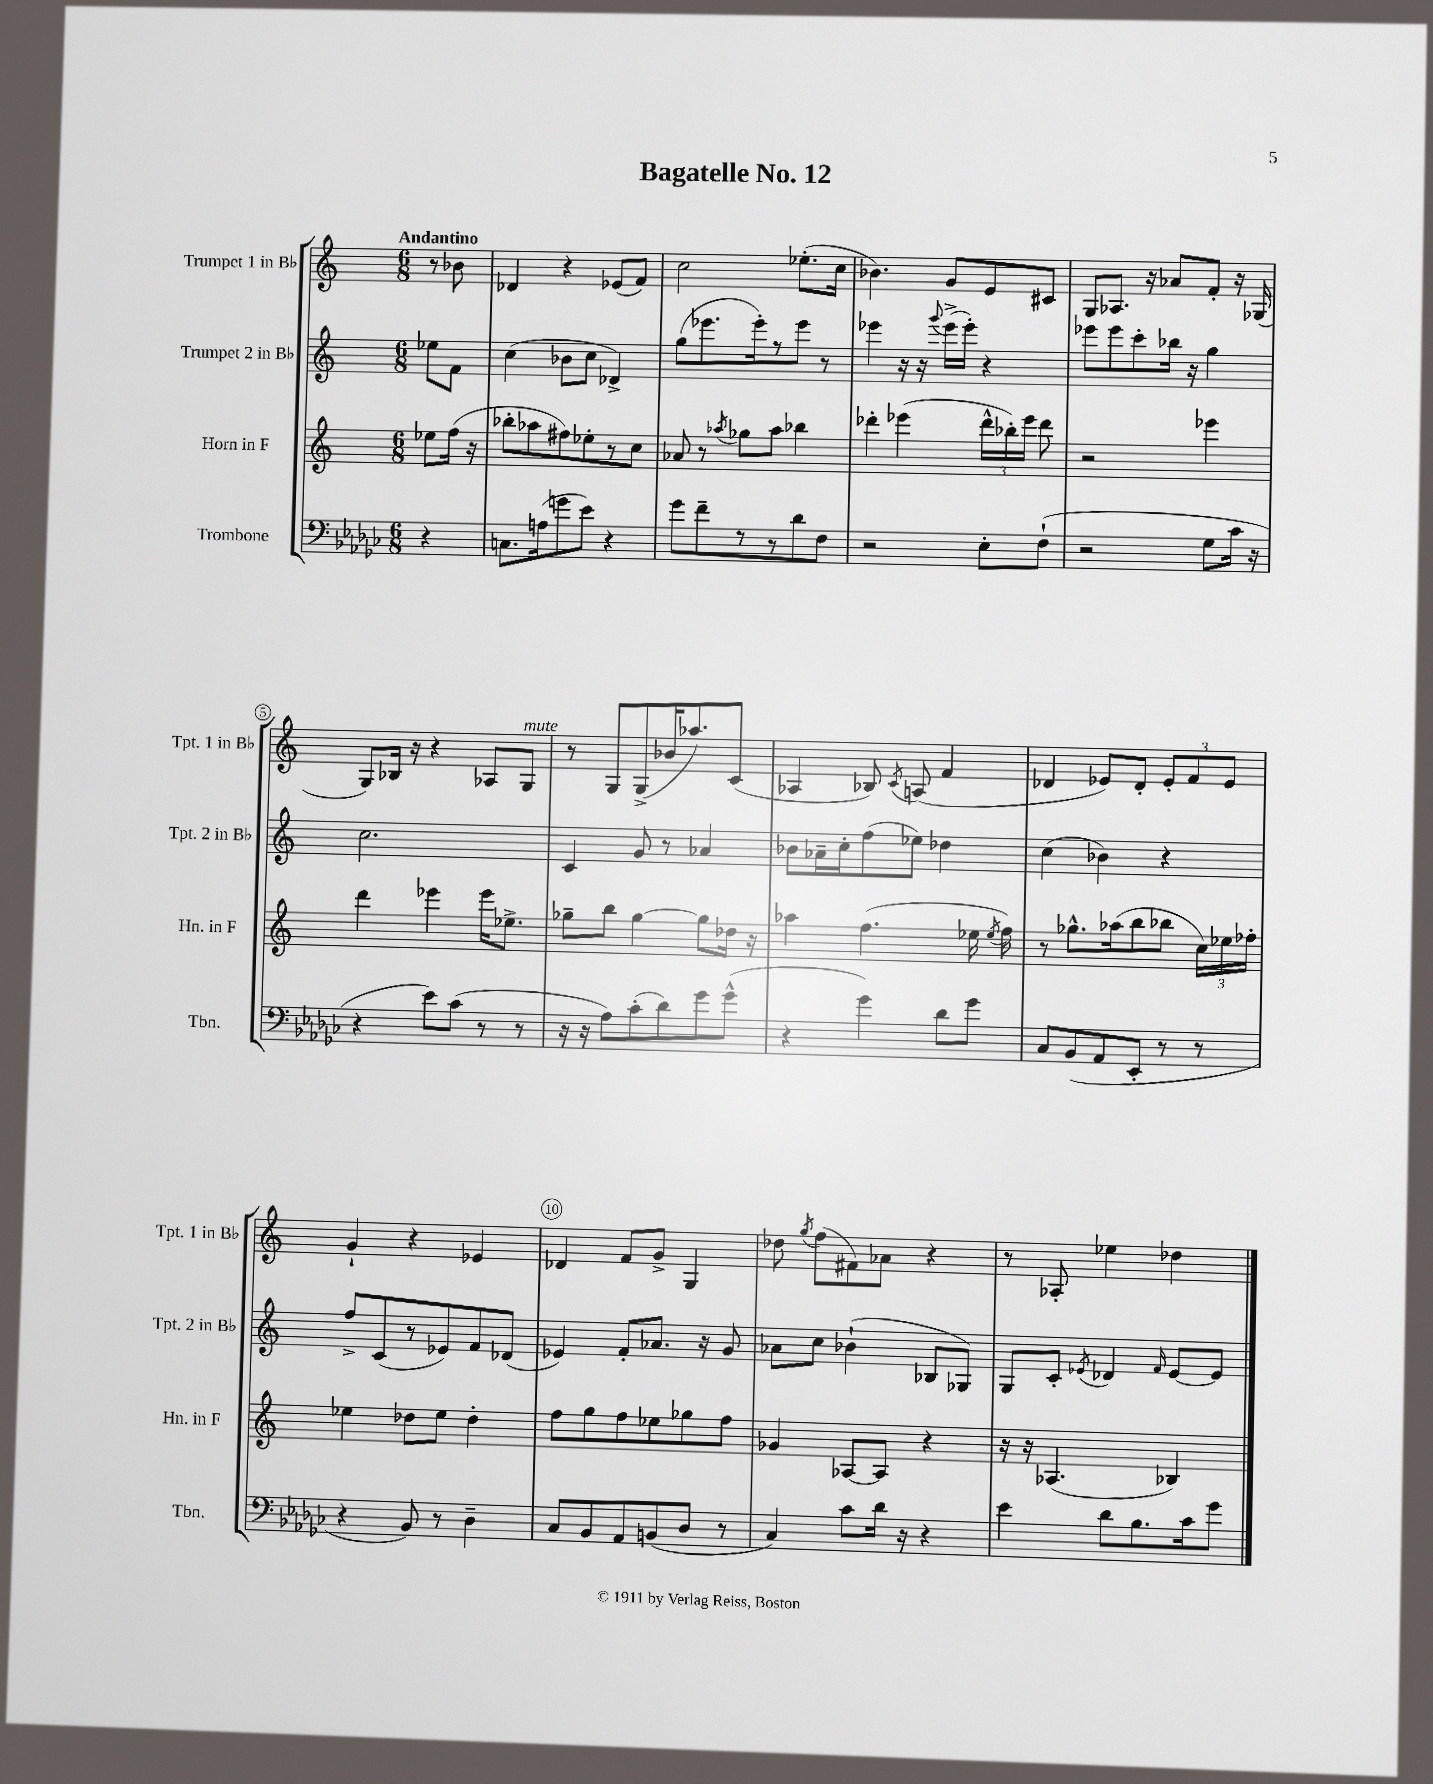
\header { title = "Bagatelle No. 12" }
<<
\new StaffGroup <<
\new Staff = "s0" \with { instrumentName = "Trumpet 1 in Bb" shortInstrumentName = "Tpt. 1 in Bb" } {
    \clef treble \key c \major \numericTimeSignature \time 6/8 \partial 4 \tempo "Andantino"
    \autoBeamOff r8 bes'8 |
    des'4 r4 ees'8[( f'8]) |
    c''2 ees''8.[-.( c''16] |
    bes'4.) g'8[ e'8 cis'8] |
    g8[ aes8.] r16 aes'8[ f'8]-. r16 ges16( |
    g8[) bes16] r16 r4 aes8[ g8]^\markup { \italic "mute" } |
    r8 g8[ g8->( bes'16 aes''8.) c'8]( |
    aes4 bes8) \acciaccatura { c'8 } a8( f'4 |
    des'4 ees'8[) des'8]-. \tuplet 3/2 { ees'8[-. f'8 ees'8] } |
    g'4-! r4 ees'4 |
    des'4 f'8[ g'8]-> g4 |
    des''8 \acciaccatura { g''8 } f''8[( fis'8) aes'8] r4 |
    r8 aes8-. ees''4 des''4 \bar "|." |
}
\new Staff = "s1" \with { instrumentName = "Trumpet 2 in Bb" shortInstrumentName = "Tpt. 2 in Bb" } {
    \clef treble \key c \major \numericTimeSignature \time 6/8 \partial 4
    \autoBeamOff ees''8[ f'8] |
    c''4( bes'8[ c''8] des'4->) |
    g''8[( ees'''8. ees'''16-.) r8 ees'''8] r8 |
    ees'''4 r16 r16 \appoggiatura { g'''8 } ees'''16[->( ees'''16]-.) r4 |
    ees'''8[ ees'''8 c'''8-. bes''16] r16 g''4 |
    c''2. |
    c'4 g'8 r8 aes'4 |
    bes'8[ aes'16-- c''16-. f''8( ees''8]) des''4 |
    c''4( bes'4) r4 |
    f''8[-> c'8( r8 ees'8) f'8 des'8]( |
    ees'4) f'8[-. aes'8.] r16 g'8 |
    aes'8[ c''8] bes'4-!( bes8[ ges8]) |
    g8[ c'8]-. \acciaccatura { ees'8 } des'4 \grace { f'16 } ees'8[~ ees'8] \bar "|." |
}
\new Staff = "s2" \with { instrumentName = "Horn in F" shortInstrumentName = "Hn. in F" } {
    \clef treble \key c \major \numericTimeSignature \time 6/8 \partial 4
    \autoBeamOff ees''8[ f''16]( r16 |
    bes''8[-. aes''8 fis''8) ees''8-. r8 c''8] |
    aes'8 r8 \acciaccatura { aes''8 } ges''8[ aes''8] bes''4 |
    des'''4-. ees'''4( \tuplet 3/2 { des'''16[-^ bes''16-.) ees'''16] } des'''8 |
    r2 ees'''4 |
    d'''4 ees'''4 ees'''16[ ees''8.]-> |
    ges''8[-- b''8] ges''4~ ges''8[ des''16] r16 |
    aes''4 f''4.( ees''16 \acciaccatura { ees''8 } f''16) |
    r8 ges''8.[-^ aes''16( b''8 bes''8] \tuplet 3/2 { c''16[) ees''16 fes''16]-. } |
    ees''4 des''8[ ees''8] des''4-. |
    f''8[ g''8 f''8 ees''8 ges''8 f''8] |
    ges'4 aes8[~ aes8] r4 |
    r16 r16 aes4.( bes4) \bar "|." |
}
\new Staff = "s3" \with { instrumentName = "Trombone" shortInstrumentName = "Tbn." } {
    \clef bass \key ges \major \numericTimeSignature \time 6/8 \partial 4
    \autoBeamOff r4 |
    c8.[ a16( g'8 ees'8]) r4 |
    ges'8[ f'8-- r8 r8 des'8 f8] |
    r2 ees8[-. f8]-!( |
    r2 ges8[ ces'16] r16 |
    r4 ees'8[) ces'8]( r8 r8 |
    r16 r16 aes8[) ces'8-.( des'8) ges'8 ges'8]-^( |
    r4 ges'4) des'8[ ges'8] |
    ces8[ bes,8( aes,8 ees,8]-. r8 r8 |
    r4 bes,8) r8 des4-- |
    ces8[ bes,8 aes,8 b,8( des8] r8 |
    ces4) ces'8[ des'16] r16 r4 |
    ees'4 des'8[ bes8. ces'16 ges'8] \bar "|." |
}
>>
>>
\layout { \context { \Score \override BarNumber.break-visibility = ##(#f #t #t) barNumberVisibility = #(every-nth-bar-number-visible 5) \override BarNumber.stencil = #(make-stencil-circler 0.1 0.3 ly:text-interface::print) } }
